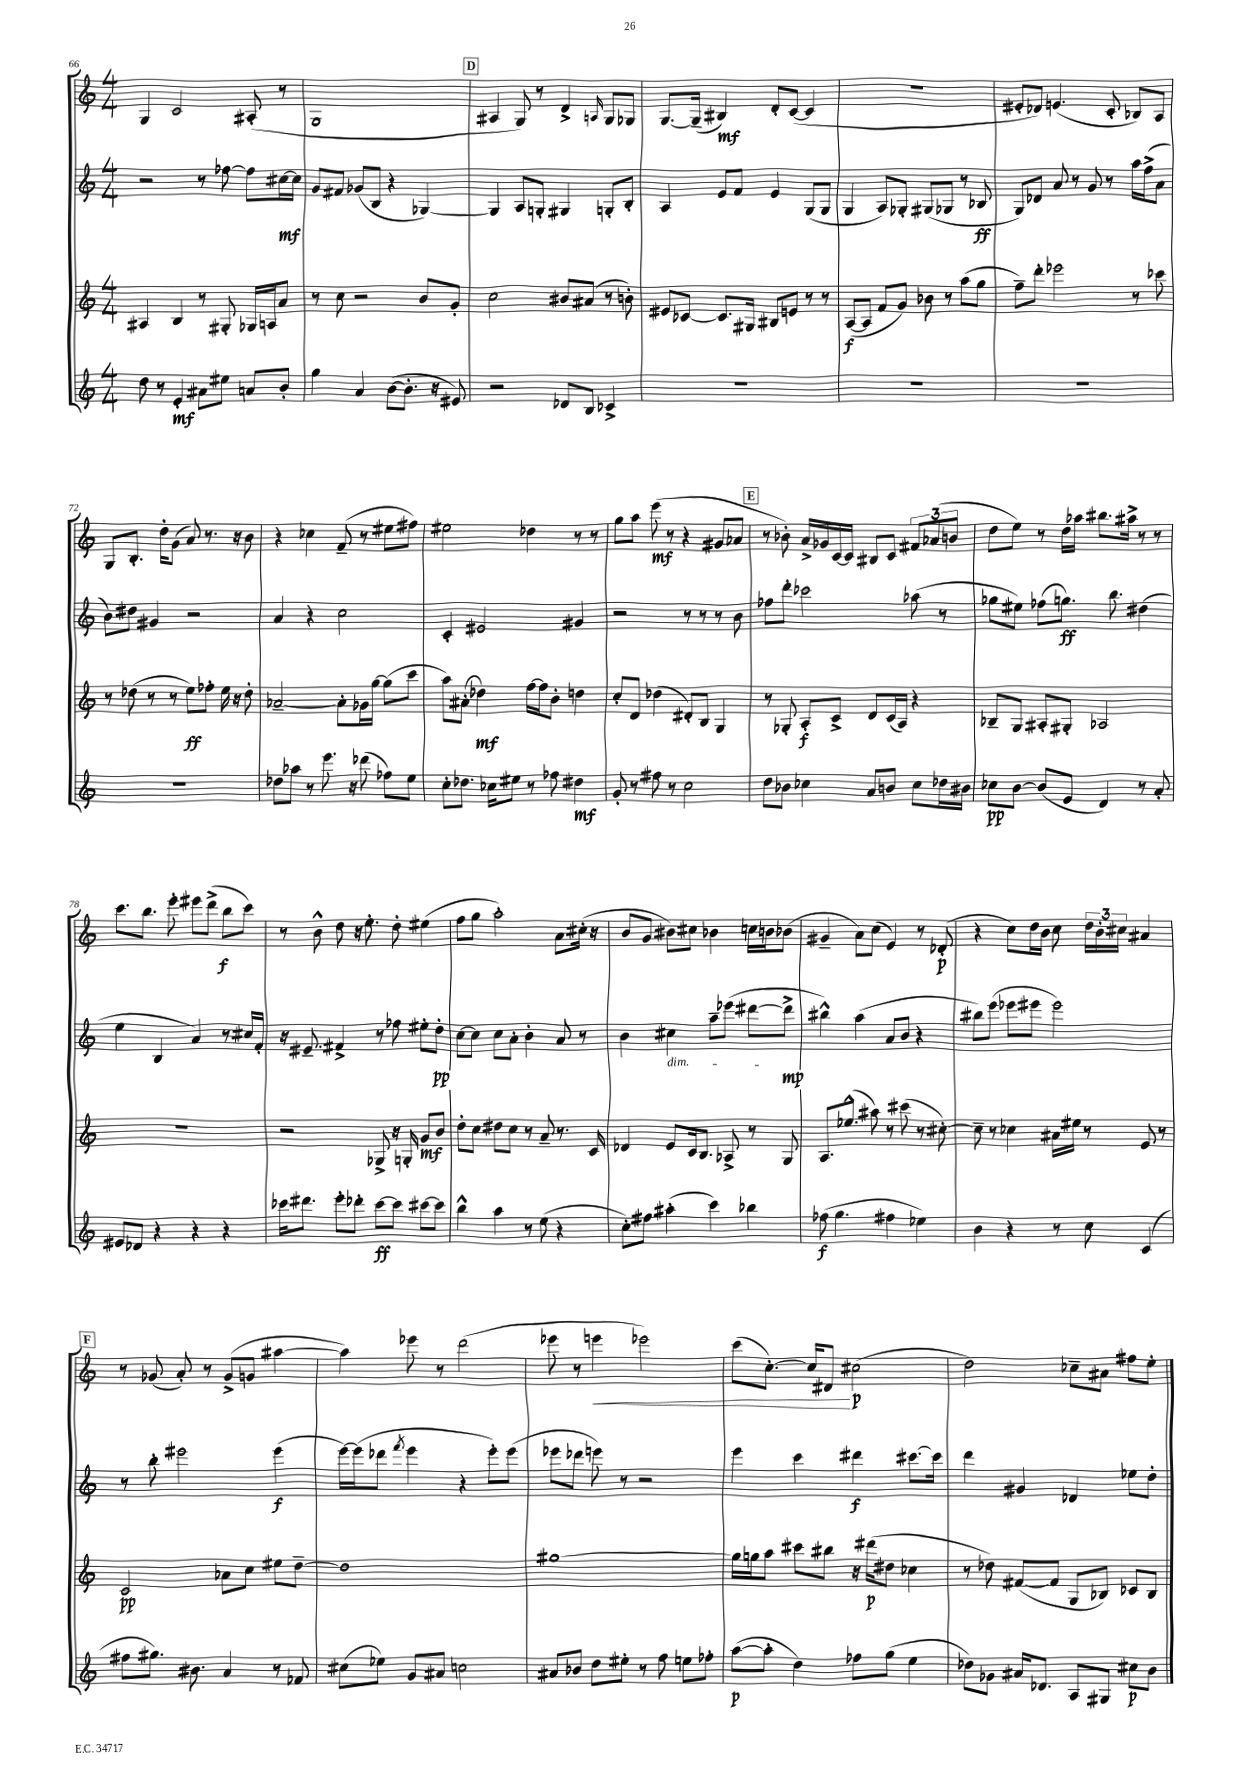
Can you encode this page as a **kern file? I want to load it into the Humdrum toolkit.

**kern	**dynam	**kern	**dynam	**kern	**dynam	**kern	**dynam
*part4	*part4	*part3	*part3	*part2	*part2	*part1	*part1
*staff4	*staff4	*staff3	*staff3	*staff2	*staff2	*staff1	*staff1
*clefG2	*	*clefG2	*	*clefG2	*	*clefG2	*
*k[]	*	*k[]	*	*k[]	*	*k[]	*
*M4/4	*	*M4/4	*	*M4/4	*	*M4/4	*
=66	=66	=66	=66	=66	=66	=66	=66
8dd\	.	4A#X/	.	2r	.	4G/	.
8r	.	.	.	.	.	.	.
4e'/	mf	4B/	.	.	.	2c/	.
8a#X\L	.	8r	.	8r	.	.	.
8ee#X\J	.	8G#X'/	.	[8ff-X\	.	.	.
8an/L	.	16G-X/LL	.	8ff-\L]	.	(8A#X'/	.
.	.	16An/J	.	.	.	.	.
8b'/J	.	8a/J	.	[16cc#X\L	mf	8r	.
.	.	.	.	16cc#\JJ]	.	.	.
=67	=67	=67	=67	=67	=67	=67	=67
4gg\	.	8r	.	8g/L	.	1G	.
.	.	8cc\	.	8f#X/J	.	.	.
4a/	.	2r	.	(8g-X/L	.	.	.
.	.	.	.	8B/J	.	.	.
([8b\L	.	.	.	4r	.	.	.
8.b'\J]	.	.	.	.	.	.	.
.	.	8b/L	.	[4G-X/)	.	.	.
16r	.	.	.	.	.	.	.
8e#X/)	.	8g'/J	.	.	.	.	.
!!LO:REH:place=s1:t=D
=68	=68	=68	=68	=68	=68	=68	=68
2r	.	2cc\	.	4G-/]	.	4A#X/	.
.	.	.	.	8A/L	.	8G/)	.
.	.	.	.	8Gn'/J	.	8r	.
8d-X/L	.	8b#X/L	.	4G#X/	.	4d^/	.
8B/J	.	(8a#X/J	.	.	.	.	.
.	.	.	.	.	.	16qqAn/	.
4c-X^/	.	8r	.	8Gn'/L	.	8G/L	.
.	.	8bn'\)	.	8B'/J	.	8G-X/J	.
=69	=69	=69	=69	=69	=69	=69	=69
1r	.	8e#X/L	.	4A/	.	[8.G/L	.
.	.	[8c-X/J	.	.	.	.	.
.	.	.	.	.	.	(16G~/Jk]	.
.	.	8.c-/L]	.	8e/L	.	4B#X/)	mf
.	.	.	.	8f/J	.	.	.
.	.	16G#X/Jk	.	.	.	.	.
.	.	8B#X/L	.	4e/	.	8d'/L	.
.	.	8en/J	.	.	.	([8c/J	.
.	.	8r	.	(8G/L	.	4c/]	.
.	.	8r	.	8G/J	.	.	.
=70	=70	=70	=70	=70	=70	=70	=70
1r	.	([8A/L	f	4G/	.	1r	.
.	.	8A/J]	.	.	.	.	.
.	.	8f/L	.	8A/L)	.	.	.
.	.	8g/J)	.	8G-X'/J	.	.	.
.	.	8b-X\	.	(8G#X/L	.	.	.
.	.	8r	.	8G-X/J	.	.	.
.	.	(8aa\L	.	8r	.	.	.
.	.	8gg\J	.	8B-X/	ff	.	.
=71	=71	=71	=71	=71	=71	=71	=71
1r	.	8ff~\L)	.	8G/L)	.	8e#X'/L	.
.	.	8ddd'\J	.	8d-X/J	.	8d-X/J)	.
.	.	2eee-X\	.	8a/	.	(4.en/	.
.	.	.	.	8r	.	.	.
.	.	.	.	8g/	.	.	.
.	.	.	.	8r	.	8c'/	.
.	.	8r	.	16aa\LL	.	8B-X/L)	.
.	.	.	.	(16ff^\J	.	.	.
.	.	8ccc-X\	.	8a\J	.	8A/J	.
!!LO:LB:g=z
=72	=72	=72	=72	=72	=72	=72	=72
1r	.	8r	.	8b\L)	.	8G/L	.
.	.	(8dd-X\	.	8dd#X\J	.	8.B'/J	.
.	.	8r	.	4g#X/	.	.	.
.	.	.	.	.	.	16dd'\KL	.
.	.	8r	.	.	.	(8g\J	.
.	.	8ee\L)	ff	2r	.	8a/)	.
.	.	8ff-X'\J	.	.	.	8.r	.
.	.	16ee\	.	.	.	.	.
.	.	16r	.	.	.	16r	.
.	.	8dd-'\	.	.	.	8b\	.
=73	=73	=73	=73	=73	=73	=73	=73
8dd-X\L	.	[2a-X~/	.	4a/	.	4r	.
8aa-X\J	.	.	.	.	.	.	.
8r	.	.	.	4r	.	4cc-X\	.
8.eee\	.	.	.	.	.	.	.
.	.	8a-'\L]	.	2cc\	.	(8f~/	.
16r	.	.	.	.	.	.	.
(8ddd-X\	.	16g-X\L	.	.	.	8r	.
.	.	[16gg\JJ	.	.	.	.	.
8ff-X\L)	.	(8gg\L]	.	.	.	8ee#X\L	.
8ee\J	.	8ccc\J	.	.	.	8ff#X\J)	.
=74	=74	=74	=74	=74	=74	=74	=74
8cc'\L	.	8aa\L)	.	4c'/	.	2ee#X\	.
8.dd-X\J	.	(8a#X'\J	.	.	.	.	.
.	.	4dd-X\)	mf	2e#X/	.	.	.
16cc-X\KL	.	.	.	.	.	.	.
8ee#X\J	.	.	.	.	.	.	.
8r	.	[16ff\LL	.	.	.	4dd-X\	.
.	.	16ff\J]	.	.	.	.	.
8ff-X\	.	8b'\J	.	.	.	.	.
4dd#X\	mf	4ddn\	.	4g#X/	.	8r	.
.	.	.	.	.	.	8r	.
=75	=75	=75	=75	=75	=75	=75	=75
8g'/	.	8cc'/L	.	2r	.	8gg\L	.
8r	.	8d/J	.	.	.	8aa\J	.
8ff#X\	.	(4dd-X\	.	.	.	(8eee\	mf
8r	.	.	.	.	.	8r	.
2cc\	.	8d#X'/L)	.	8r	.	4r	.
.	.	8B/J	.	8r	.	.	.
.	.	4G/	.	8r	.	8g#X/L	.
.	.	.	.	8b\	.	8a-X/J	.
!!LO:REH:place=s1:t=E
=76	=76	=76	=76	=76	=76	=76	=76
8dd\L	.	8r	.	8ff-X\L	.	8r	.
8b-X\J	.	8G-X'/	.	8ddd'\J	.	8b-X'\)	.
4cc-X\	.	8A'/L	f	2ccc-X\	.	16a^/LL	.
.	.	.	.	.	.	16g-X/	.
.	.	8c^/J	.	.	.	[16c/	.
.	.	.	.	.	.	16c/JJ]	.
8a/L	.	8d/L	.	.	.	8B#X/L	.
8bn/J	.	(16c/L	.	.	.	8c/J	.
.	.	16A/JJ)	.	.	.	.	.
8cc-\L	.	4r	.	(8aa-X\	.	12f#X/L	.
.	.	.	.	.	.	(12a-X/	.
16dd-X\L	.	.	.	8r	.	.	.
.	.	.	.	.	.	12bn/J	.
16b#X\JJ	.	.	.	.	.	.	.
=77	=77	=77	=77	=77	=77	=77	=77
8cc-X\L	pp	8B-X~/L	.	8gg-X\L	.	8dd\L	.
[8b\J	.	8G/J	.	8ee#X\J)	.	8ee\J)	.
(8b/L]	.	8A#X'/L	.	(8ff-X\L	.	8r	.
8e/J	.	8G#X'/J	.	8.ggn\J)	ff	16dd\LL	.
.	.	.	.	.	.	16aa-X\JJ	.
4d/)	.	2A-X/	.	.	.	8.bb#X\L	.
.	.	.	.	8.bb\	.	.	.
.	.	.	.	.	.	16aa#X^\Jk	.
8r	.	.	.	(4dd#X\	.	8r	.
8a'/	.	.	.	.	.	8r	.
!!LO:LB:g=z
=78	=78	=78	=78	=78	=78	=78	=78
8e#X/L	.	1r	.	4ee\	.	8.ccc\L	.
8d-X/J	.	.	.	.	.	.	.
.	.	.	.	.	.	8.bb\J	.
4r	.	.	.	4B/	.	.	.
.	.	.	.	.	.	8eee'\	.
4r	.	.	.	4a/)	.	8eee#X\L	.
.	.	.	.	.	.	(8ddd^\J	.
4r	.	.	.	8r	.	8bb\L	f
.	.	.	.	16cc#X/LL	.	8ccc\J)	.
.	.	.	.	16f'/JJ	.	.	.
=79	=79	=79	=79	=79	=79	=79	=79
16ccc-X\KL	.	2r	.	16r	.	8r	.
8.ddd#X\J	.	.	.	8.e#X~/	.	.	.
.	.	.	.	.	.	8b^^\	.
8eee'\L	.	.	.	4f#X^/	.	8dd\	.
8ddd-X'\J	.	.	.	.	.	16r	.
.	.	.	.	.	.	8.ee'\	.
[8ccc-\L	ff	8G-X^/	.	8r	.	.	.
8ccc-\J]	.	16r	.	8ff-X\	.	8dd'\	.
.	.	16Gn'/	.	.	.	.	.
[8ccc#X\L	.	8g/L	mf	8ee#X'\L	.	(4ee#X\	.
8ccc#\J]	.	8b/J	.	8dd'\J	pp	.	.
=80	=80	=80	=80	=80	=80	=80	=80
4bb^^\	.	8dd'\L	.	[8cc\L	.	8ff\L	.
.	.	8cc\J	.	8cc\J]	.	8gg\J	.
4aa\	.	8dd#X\L	.	8cc\L	.	2aa'\)	.
.	.	8cc\J	.	8a'\J	.	.	.
8r	.	8r	.	4b'\	.	.	.
(8ee\	.	8a~/	.	.	.	.	.
4r	.	8.r	.	8a/	.	8a\L	.
.	.	.	.	8r	.	(16cc#X'\Jk	.
.	.	16c/	.	.	.	16r	.
=81	=81	=81	=81	=81	=81	=81	=81
8cc'\L)	.	4d-X/	.	4b\	.	8b/L	.
8ff#X\J	.	.	.	.	.	8g/J	.
!	!	!	!	!LO:TX:b:i:t=dim.	!	!	!
(4aa#X'\	.	8e/L	.	4cc#X\	.	8b#X\L)	.
.	.	16c/k	.	.	.	8cc#X\J	.
.	.	8.B/J	.	.	.	.	.
4ccc\)	.	.	.	8aa~\L	.	4b-X\	.
.	.	8A-X^/	.	(8eee-X\J	.	.	.
4bb-X\	.	8r	.	[8ddd#X\L	.	16ccn\LL	.
.	.	.	.	.	.	16bn\J	.
.	.	8G/	.	8ddd#^\J]	mp	(8b-X\J	.
=82	=82	=82	=82	=82	=82	=82	=82
(8ff-X\	f	8.A/L	.	4bb#X^^\)	.	4g#X~/	.
4.gg\	.	.	.	.	.	.	.
.	.	(8.ee-X^^/J	.	.	.	.	.
.	.	.	.	(4aa\	.	8a\L)	.
.	.	8aa#X\)	.	.	.	(8cc\J	.
4ff#X\	.	8r	.	8a/L	.	4e/)	.
.	.	(8ccc#X\	.	8b/J	.	.	.
4ee-X\)	.	8r	.	4r	.	8r	.
.	.	[8cc#X'\)	.	.	.	(8d-X'/	p
=83	=83	=83	=83	=83	=83	=83	=83
4b\	.	8cc#~\]	.	8bb#X\L)	.	4r	.
.	.	8r	.	(8eee\J	.	.	.
4r	.	4cc-X\	.	8eee-X\L	.	8cc\L)	.
.	.	.	.	8eee#X\J	.	16dd\L	.
.	.	.	.	.	.	16b\JJ	.
8r	.	16a#X\LL	.	2eee#\)	.	8cc\	.
.	.	16ee#X\JJ	.	.	.	.	.
8cc\	.	8r	.	.	.	24dd\LL	.
.	.	.	.	.	.	24b'\	.
.	.	.	.	.	.	24cc#X\JJ	.
(4c/	.	8e/	.	.	.	4a#X/	.
.	.	8r	.	.	.	.	.
!!LO:LB:g=z
!!LO:REH:place=s1:t=F
=84	=84	=84	=84	=84	=84	=84	=84
8ff#X\L	.	2c/	pp	8r	.	8r	.
8.gg#X\J)	.	.	.	8bb'\	.	(8g-X/	.
.	.	.	.	2eee#X\	.	8a'/)	.
8.b#X\	.	.	.	.	.	.	.
.	.	.	.	.	.	8r	.
4a/	.	8a-X\L	.	.	.	(8g-^/L	.
.	.	8cc\J	.	.	.	8gn/J	.
8r	.	8ee#X\L	.	(4eee#\	f	[4aa#X\	.
8f-X/	.	[8dd~\J	.	.	.	.	.
=85	=85	=85	=85	=85	=85	=85	=85
(8cc#X\L	.	1dd]	.	[16eee\LL)	.	4aa#\])	.
.	.	.	.	(16eee\J]	.	.	.
8ee-X\J)	.	.	.	8ddd-X\J	.	.	.
.	.	.	.	8qfff/	.	.	.
8g/L	.	.	.	4eee\	.	8eee-X\	.
8a#X/J	.	.	.	.	.	8r	.
2ccn\	.	.	.	4r	.	(2ddd\	.
.	.	.	.	8eee'\L)	.	.	.
.	.	.	.	(8eee\J	.	.	.
=86	=86	=86	=86	=86	=86	=86	=86
8a#X/L	.	[1gg#X	.	8eee-X\L	.	8eee-X\	.
8b-X/J	.	.	.	8ddd-X\J	.	8r	.
!	!	!	!	!	!	!	!LO:HP:b
8dd\L	.	.	.	8eeen\)	.	4eeen\	<
8ee#X'\J	.	.	.	8r	.	.	.
8r	.	.	.	2r	.	2eee-X\)	.
8ff\	.	.	.	.	.	.	.
8een\L	.	.	.	.	.	.	.
8ff-X'\J	.	.	.	.	.	.	.
=87	=87	=87	=87	=87	=87	=87	=87
([8aa\L	p	16gg#\LL]	.	4eee\	.	(8ccc\L	.
.	.	16ggn\J	.	.	.	.	.
8aa'\J]	.	8aa\J	.	.	.	[8.cc'\J)	.
4dd\)	.	8ccc#X\L	.	4ccc\	.	.	.
.	.	.	.	.	.	16cc/KL]	.
.	.	8bb#X\J	.	.	.	8d#X/J	.
8ff-X\L	.	16r	.	4ddd#X\	f	(2cc#X\	[ p
.	.	(16ddd#X\KL	p	.	.	.	.
(8gg\J	.	8dd#X\J	.	.	.	.	.
4ee\	.	4cc-X\	.	[8.ccc#X\L	.	.	.
.	.	.	.	16ccc#\Jk]	.	.	.
=88	=88	=88	=88	=88	=88	=88	=88
8dd-X\L)	.	8r	.	4ddd\	.	2dd\)	.
8g-X\J	.	8dd-X\)	.	.	.	.	.
16a#X/KL	.	([8f#X/L	.	4g#X/	.	.	.
8.d-X/J	.	.	.	.	.	.	.
.	.	8f#/J]	.	.	.	.	.
8A/L	.	8G/L	.	4d-X/	.	8cc-X~\L	.
8G#X/J	.	8B-X/J)	.	.	.	8a#X\J	.
8cc#X\L	p	8c-X/L	.	8ee-X\L	.	8ff#X\L	.
8b\J	.	8B-/J	.	8dd'\J	.	8ee'\J	.
==	==	==	==	==	==	==	==
*-	*-	*-	*-	*-	*-	*-	*-
